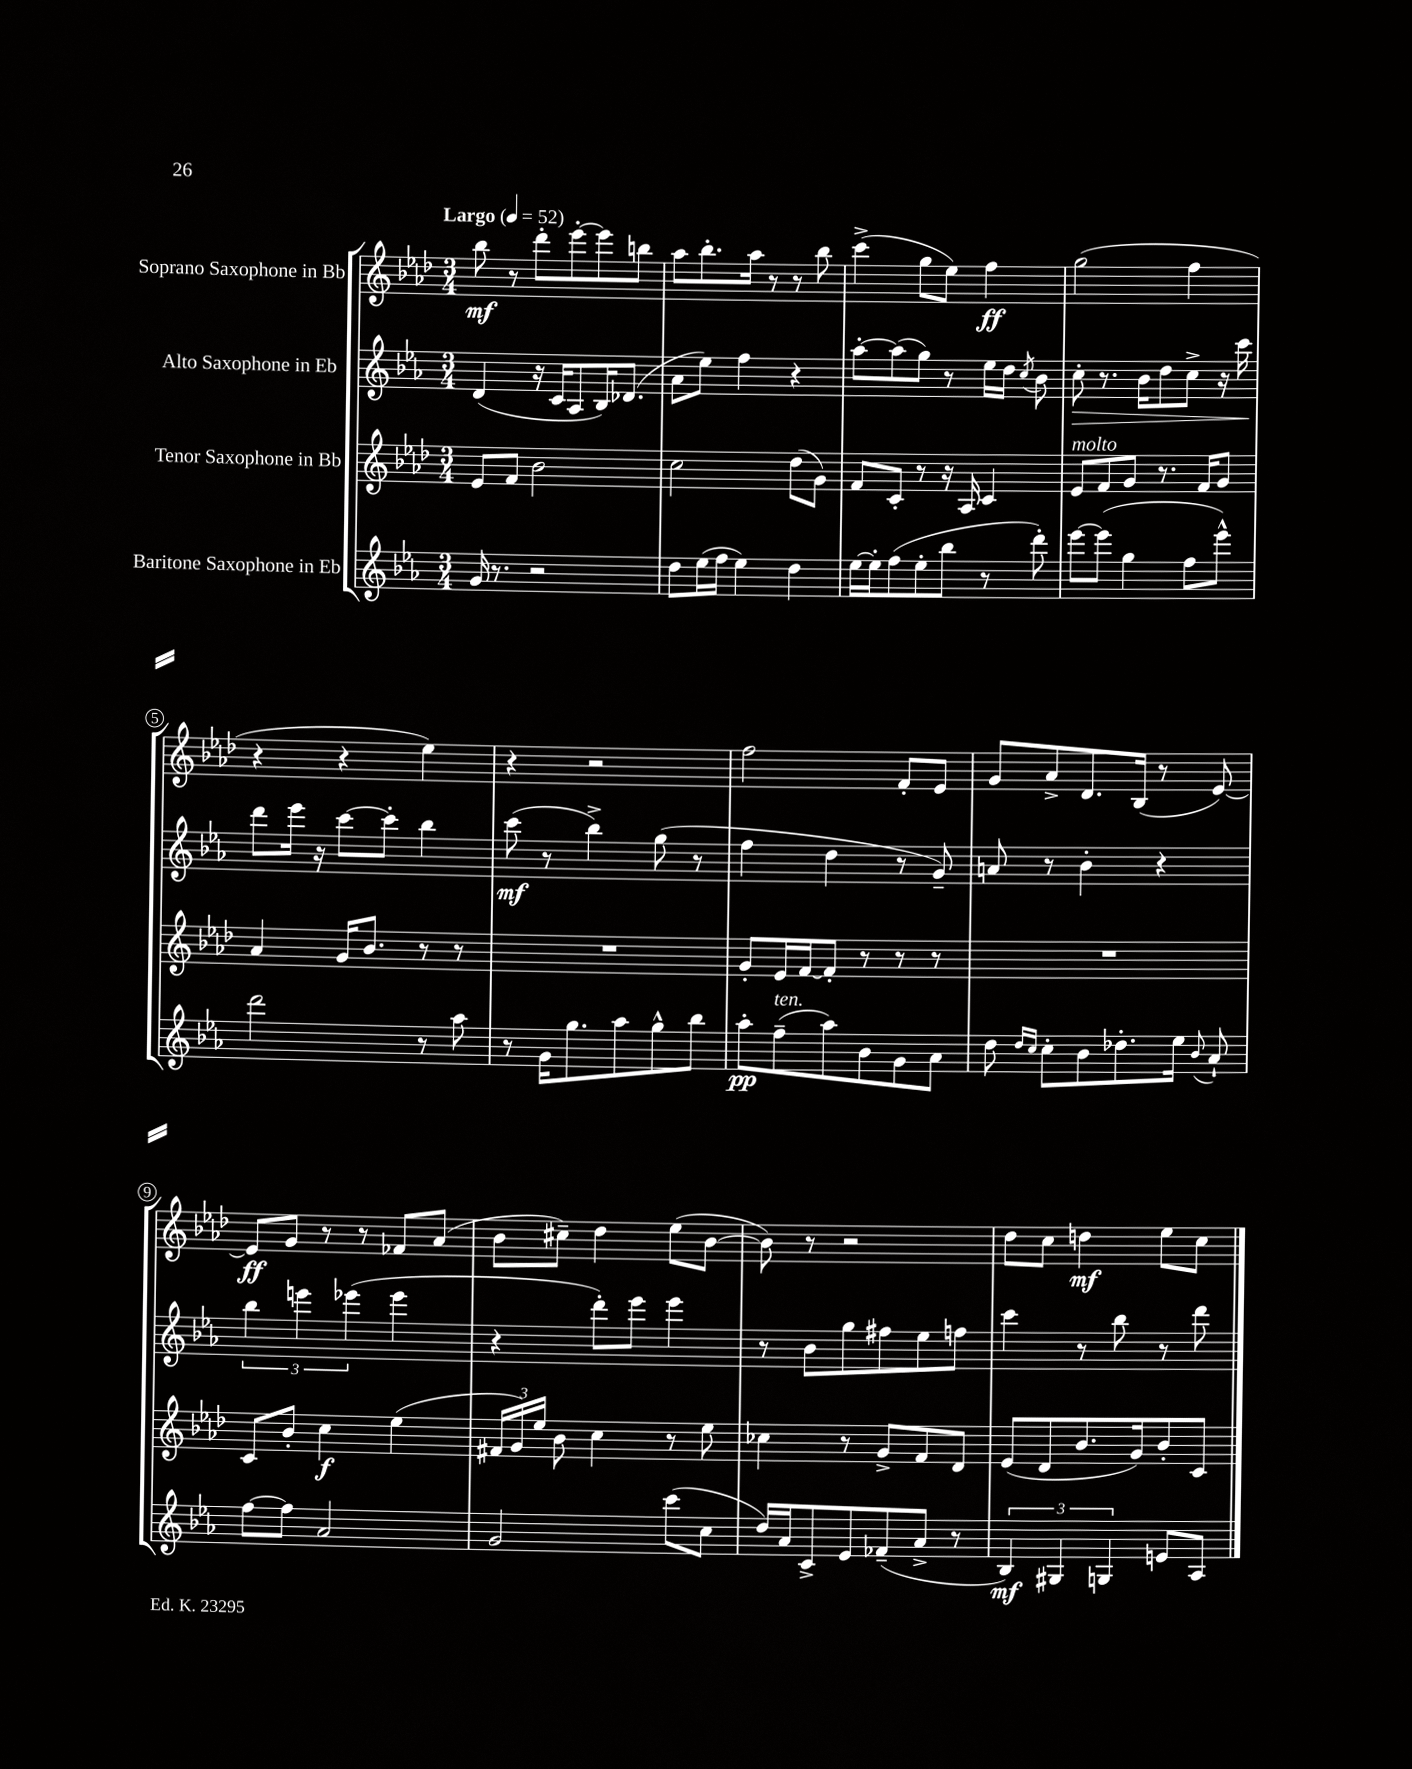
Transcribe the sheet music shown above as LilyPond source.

<<
\new StaffGroup <<
\new Staff = "s0" \with { instrumentName = "Soprano Saxophone in Bb" } {
    \clef treble \key aes \major \numericTimeSignature \time 3/4 \tempo "Largo" 4 = 52
    \autoBeamOff bes''8\mf r8 des'''8[-. ees'''8~-. ees'''8 b''8] |
    aes''8[ bes''8.-. aes''16] r8 r8 bes''8 |
    c'''4->( g''8[ ees''8]) f''4\ff |
    g''2( f''4 |
    r4 r4 ees''4) |
    r4 r2 |
    f''2 f'8[-. ees'8] |
    g'8[ aes'8-> des'8. bes16]( r8 ees'8~) |
    ees'8[\ff g'8] r8 r8 fes'8[ aes'8]( |
    bes'8[ cis''8]--) des''4 ees''8[( bes'8]~ |
    bes'8) r8 r2 |
    des''8[ c''8] d''4\mf ees''8[ c''8] \bar "|." |
}
\new Staff = "s1" \with { instrumentName = "Alto Saxophone in Eb" } {
    \clef treble \key ees \major \numericTimeSignature \time 3/4
    \autoBeamOff d'4( r16 c'16[ aes8 bes16) des'8.]( |
    aes'8[ ees''8]) f''4 r4 |
    aes''8[~-. aes''8( g''8]) r8 ees''16[ d''16] \acciaccatura { c''8 } bes'8 |
    c''8-.\> r8. bes'16[ d''8 c''8]-> r16 c'''16 |
    d'''8[\! ees'''16] r16 c'''8[~ c'''8]-. bes''4 |
    c'''8\mf( r8 bes''4->) g''8( r8 |
    f''4 d''4 r8 g'8--) |
    a'8 r8 bes'4-. r4 |
    \tuplet 3/2 { bes''4 e'''4 ees'''4( } ees'''4 |
    r4 d'''8[-.) ees'''8] ees'''4 |
    r8 bes'8[ g''8 fis''8 ees''8 f''8] |
    c'''4 r8 bes''8 r8 d'''8 \bar "|." |
}
\new Staff = "s2" \with { instrumentName = "Tenor Saxophone in Bb" } {
    \clef treble \key aes \major \numericTimeSignature \time 3/4
    \autoBeamOff ees'8[ f'8] bes'2 |
    c''2 des''8[( g'8]) |
    f'8[ c'8]-. r8 r16 aes16 c'4 |
    ees'8[^\markup { \italic "molto" } f'8 g'8] r8. f'16[ g'8] |
    aes'4 g'16[ bes'8.] r8 r8 |
    R2. |
    g'8[-. ees'16 f'16~ f'8]-. r8 r8 r8 |
    R2. |
    c'8[ bes'8]-. c''4\f ees''4( |
    \tuplet 3/2 { fis'16[ g'16) ees''16] } bes'8 c''4 r8 ees''8 |
    ces''4 r8 g'8[-> f'8 des'8] |
    ees'8[( des'8 bes'8. g'16) bes'8-. c'8] \bar "|." |
}
\new Staff = "s3" \with { instrumentName = "Baritone Saxophone in Eb" } {
    \clef treble \key ees \major \numericTimeSignature \time 3/4
    \autoBeamOff g'16 r8. r2 |
    d''8[ ees''16( f''16] ees''4) d''4 |
    ees''16[~ ees''16-. f''8( ees''8-. bes''8] r8 d'''8-.) |
    ees'''8[~ ees'''8]( g''4 f''8[ ees'''8]-^) |
    d'''2 r8 aes''8 |
    r8 g'16[ g''8. aes''8 g''8-^ bes''8] |
    aes''8[-.\pp f''8--^\markup { \italic "ten." }( aes''8) bes'8 g'8 aes'8] |
    d''8 \grace { d''16[ c''16] } c''8[-. bes'8 des''8.-. ees''16] \appoggiatura { bes'8 } aes'8-! |
    f''8[~ f''8] aes'2 |
    g'2 c'''8[( c''8] |
    d''16[) aes'16 c'8-> ees'8 fes'8--( aes'8]-> r8 |
    \tuplet 3/2 { bes4\mf) gis4 g4 } e'8[ aes8] \bar "|." |
}
>>
>>
\layout { \context { \Score \override BarNumber.stencil = #(make-stencil-circler 0.1 0.3 ly:text-interface::print) } }
